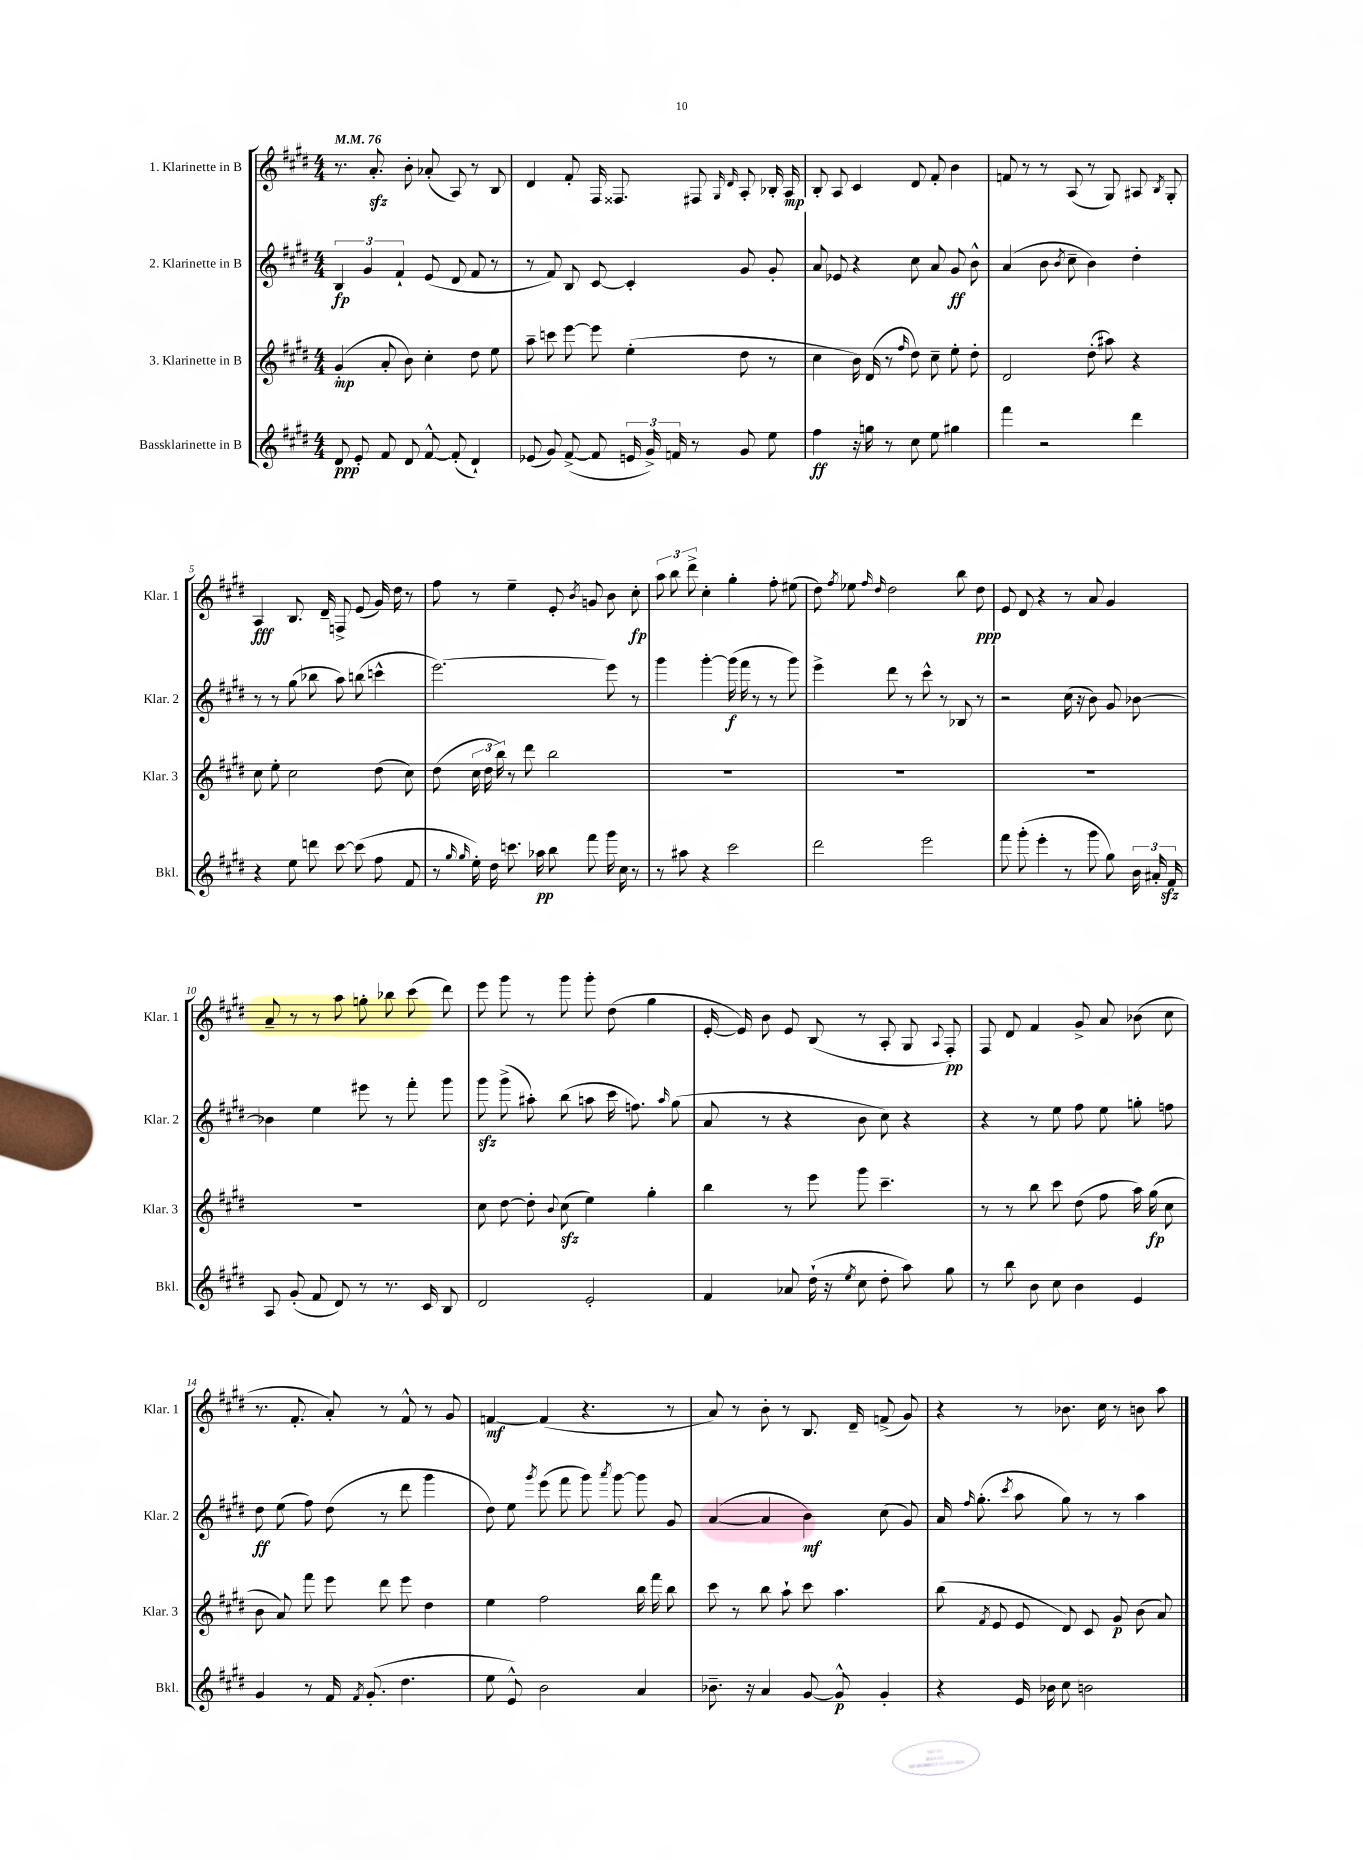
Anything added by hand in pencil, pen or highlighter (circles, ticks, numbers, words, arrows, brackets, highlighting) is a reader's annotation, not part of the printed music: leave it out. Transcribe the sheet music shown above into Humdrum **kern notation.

**kern	**kern	**kern	**kern
*staff4	*staff3	*staff2	*staff1
*clefG2	*clefG2	*clefG2	*clefG2
*k[f#c#g#d#]	*k[f#c#g#d#]	*k[f#c#g#d#]	*k[f#c#g#d#]
*M4/4	*M4/4	*M4/4	*M4/4
*MM76	*MM76	*MM76	*MM76
8d#	(4g#'	6B	8.r
8e'	.	.	.
.	.	6g#	.
.	.	.	8.a'
8f#	8a'	.	.
.	.	6f#`	.
8d#	8b)	.	8b'
[8f#^^	4cc#'	(8e	(8a-'
(8f#']	.	8d#	8A)
4d#`)	8dd#	8f#	8r
.	8ee	8r	8B
=	=	=	=
(8e-	8aa~	8r	4d#
8g#)	8ccc	8f#)	.
([8f#^	[8eee	8B	8f#'
8f#]	8eee]	[8c#	16F#
.	.	.	8.F##
24e	(4ee'	4c#']	.
24g#^)	.	.	.
24f	.	.	.
8r	.	.	8F#
.	.	.	16qqG#
.	.	.	16qqd#
8g#	8dd#	8g#	8A'
8ee	8r	8g#'	16B-'
.	.	.	16A
=	=	=	=
4ff#	4cc#	8a	8B'
.	.	8e-	8A
16r	16b)	4r	4c#
16gg	(16d#	.	.
8r	8r	.	.
.	16qqff#	.	.
8cc#	8dd#)	8cc#	8d#
8ee	8cc#~	8a	8f#'
4gg#	8ee'	8g#	4b
.	8dd#'	8b^^	.
=	=	=	=
4fff#	2d#	(4a	8f
.	.	.	8r
2r	.	8b	8r
.	.	8qb	.
.	.	8cc#~	(8A
.	(8dd#'	4b)	8r
.	8aa#)	.	8G#)
4ddd#	4r	4dd#'	8A#
.	.	.	8qB
.	.	.	8G#'
=	=	=	=
4r	8cc#	8r	4A
.	8ee'	8r	.
8ee	2cc#	(8gg#	8.B
8ddd	.	8bb-	.
.	.	.	16d#~
[8ccc#	.	8aa)	8F^
(8ccc#]	.	(8bb	(8e
8ff#	(8dd#	4ccc^^	16g#)
.	.	.	16dd#
8f#	8cc#)	.	8r
=	=	=	=
8r	(8dd#	[2.eee)	8ff#
16qqgg#	.	.	.
16qqgg#	.	.	.
16ee')	24cc#	.	8r
.	24dd#	.	.
16dd#	.	.	.
.	24bb)	.	.
8.ccc	8r	.	4ee~
.	8ddd#	.	.
16aa-	.	.	.
8bb	2bb	.	8e'
.	.	.	8qb
8fff#	.	.	8g
16ggg#	.	8eee]	8b
16cc#	.	.	.
8r	.	8r	8cc#'
=	=	=	=
8r	1r	4ggg#	12aa
.	.	.	12bb
8aa#	.	.	.
.	.	.	12ddd#^
4r	.	[4ggg#'	4cc#'
2ccc#	.	(16ggg#]	4gg#'
.	.	16fff#	.
.	.	8r	.
.	.	8r	8ff#'
.	.	8ggg#)	(8ee#
=	=	=	=
2ddd#	1r	4eee^	8dd#)
.	.	.	8qff#
.	.	.	8ee-
.	.	.	16qqff#
.	.	.	16qqdd#
.	.	8ddd#	2dd#
.	.	8r	.
2eee	.	8ccc#^^	.
.	.	8r	.
.	.	8B-	8bb
.	.	8r	8dd#
=	=	=	=
8fff#	1r	2r	8e
(8ggg#'	.	.	8d#
4eee'	.	.	4r
8r	.	(16cc#	8r
.	.	16r	.
8ggg#	.	8b)	8a
8gg#)	.	8g#	4g#
24b	.	[8b-	.
24a#'	.	.	.
24f#	.	.	.
=	=	=	=
8A	1r	4b-]	8a~
(8g#'	.	.	8r
8f#	.	4ee	8r
8d#)	.	.	8aa
8r	.	8eee#	8gg'
8.r	.	8r	8bb-
.	.	8fff#'	(8ccc#
16c#	.	.	.
8B	.	8ggg#	8ddd#)
=	=	=	=
2d#	8cc#	8ggg#	8eee
.	[8dd#	(8ggg#^	8ggg#
.	8dd#']	8aa#')	8r
.	8qqb	.	.
.	(8cc#	(8bb	8ggg#
2e'	4ee)	8aa	8ggg#'
.	.	16ccc#	(8dd#
.	.	8.ff)	.
.	4gg#'	.	4gg#
.	.	16qqaa	.
.	.	(8gg#	.
=	=	=	=
4f#	4bb	8a	[16e'
.	.	.	16e])
.	.	8r	8b
8a-	8r	4r	8e
(16dd#`	8eee	.	(8B
16r	.	.	.
8qee	.	.	.
8cc#	8ggg#	8b	8r
8dd#'	4.ccc#~	8cc#)	8A'
8aa)	.	4r	8G#
.	.	.	8qqA
8gg#	.	.	8F#')
=	=	=	=
8r	8r	4r	8F#
8bb	8r	.	8d#
8b	8bb	8r	4f#
8cc#	8ccc#	8ee	.
4b	(8dd#	8ff#	8g#^
.	8ff#	8ee	8a
4e	16aa)	8gg'	(8b-
.	(16gg#	.	.
.	8cc#	8ff	8cc#
=	=	=	=
4g#	8b	8dd#	8.r
.	8a)	(8ee	.
.	.	.	8.f#'
8r	8fff#	8ff#)	.
16f#	8eee	(8dd#	8a')
8qf#	.	.	.
(8.g#'	.	.	.
.	8ddd#	8r	8r
4.dd#	8eee	8ddd#	8f#^^
.	4dd#	4ggg#	8r
.	.	.	8g#
=	=	=	=
8ee	4ee	8dd#)	[4f
8e^^)	.	8ee	.
.	.	8qggg#	.
2b	2ff#	(8eee	(4f]
.	.	8fff#	.
.	.	8ggg#)	4.r
.	.	8qaaa	.
.	.	[8ggg#	.
4a	16bb	8ggg#]	.
.	16fff#	.	.
.	8bb	8g#	8r
=	=	=	=
8.b-~	8ccc#	([4a	8a)
.	8r	.	8r
16r	.	.	.
4a	8bb	4a]	8b'
.	8aa`	.	8r
[8g#	8ccc#	4b)	8.B
8g#^^]	4.aa	.	.
.	.	.	16d#~
4g#'	.	(8cc#	(8f^
.	.	8g#)	8g#)
=	=	=	=
4r	(8bb	16a	4r
.	.	16qqff#	.
.	.	(8.gg#'	.
.	8qf#	.	.
.	8e	.	.
.	.	8qccc#	.
16e	8e	8aa	8r
16b-	.	.	.
8cc#	8d#)	8gg#)	8.b-
2b	8c#	8r	.
.	.	.	16cc#
.	8g#	8r	8r
.	(8b	4aa	8b
.	8a)	.	8aa
==	==	==	==
*-	*-	*-	*-
